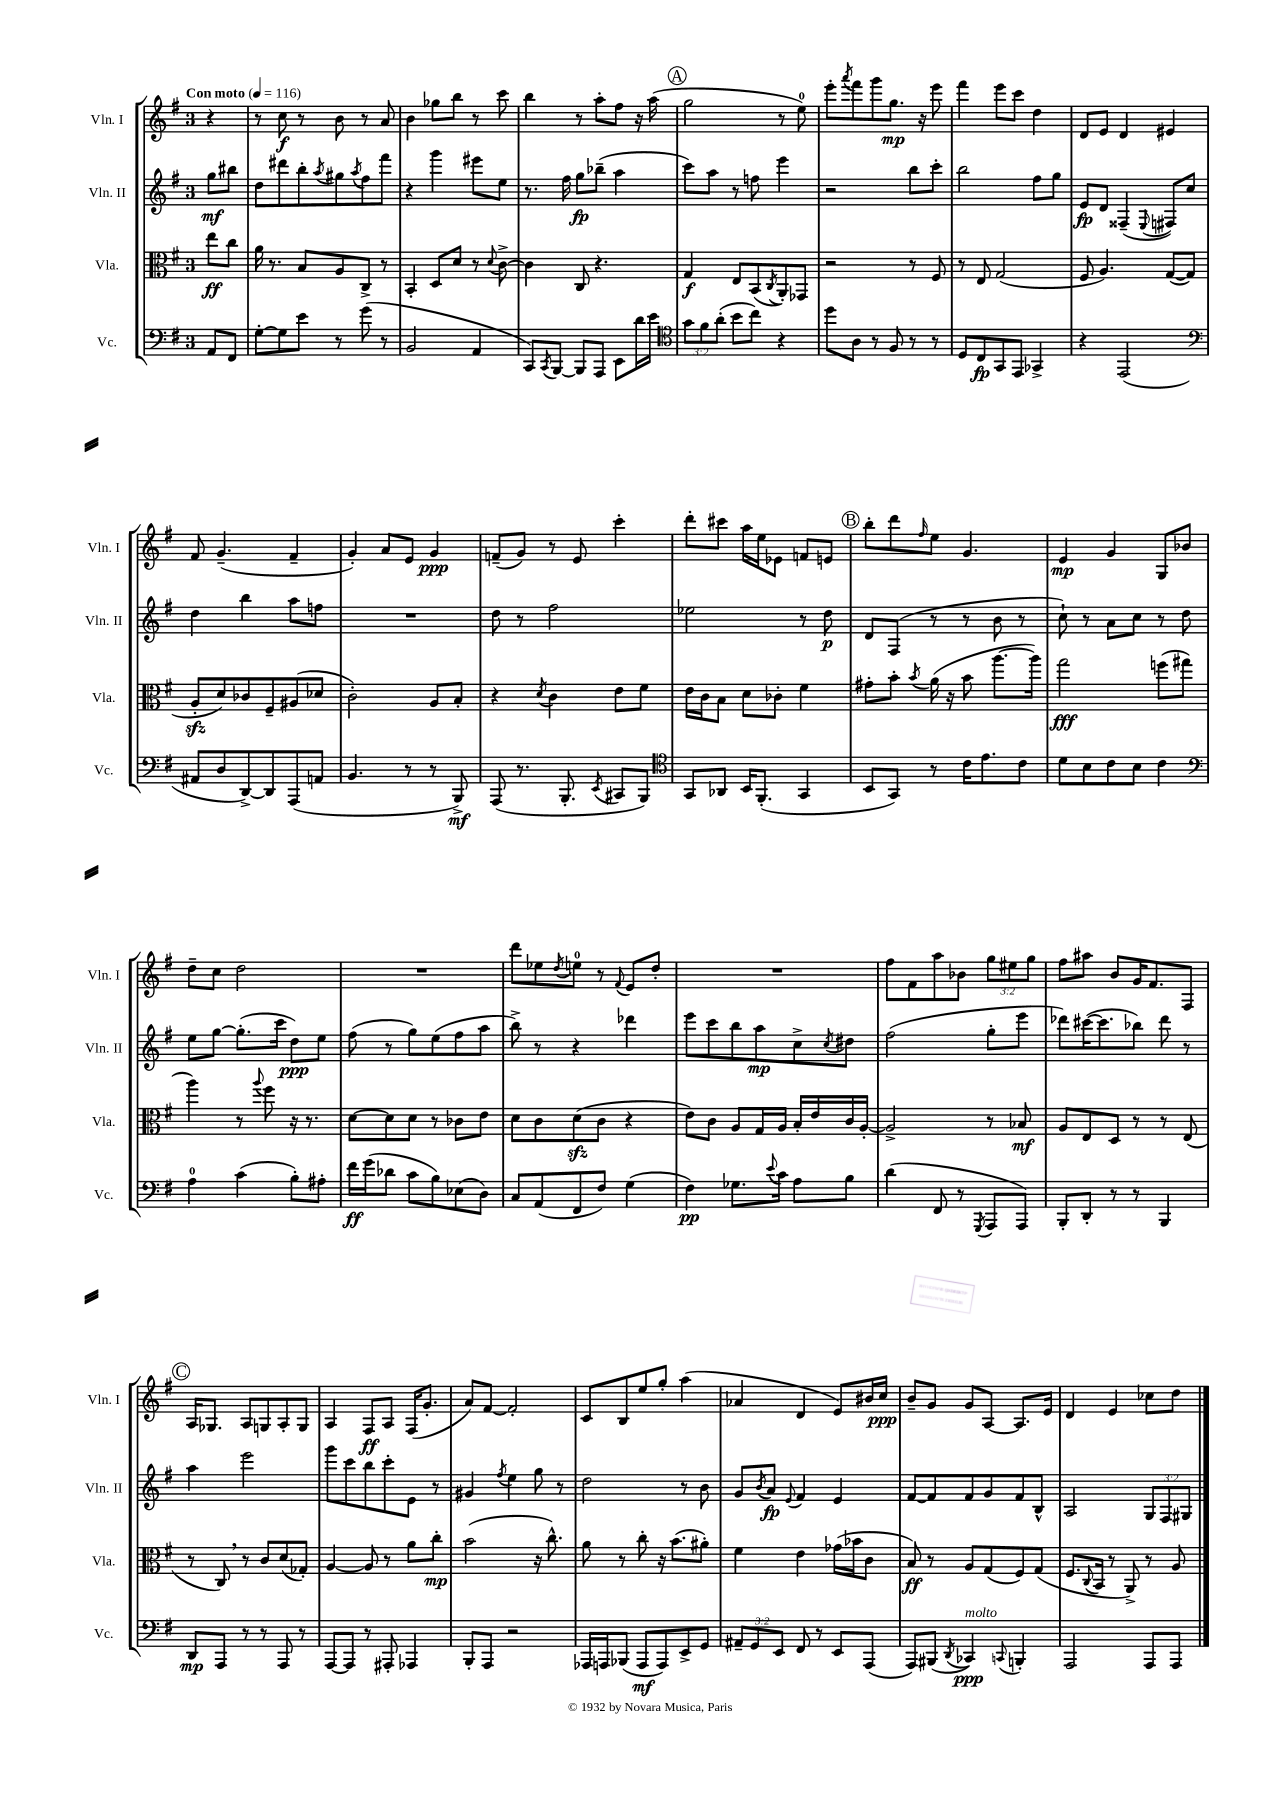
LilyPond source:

<<
\new StaffGroup <<
\new Staff = "s0" \with { instrumentName = "Vln. I" shortInstrumentName = "Vln. I" } {
    \clef treble \key g \major \once \override Staff.TimeSignature.style = #'single-digit \time 3/4 \override Staff.TupletNumber.text = #tuplet-number::calc-fraction-text \partial 4 \tempo "Con moto" 4 = 116
    r4 |
    r8 c''8\f r8 b'8 r8 a'8 |
    b'4 ges''8 b''8 r8 c'''8 |
    b''4 r8 a''8-. fis''8 r16 a''16( |
    \mark \markup { \circle "A" } g''2 r8 e''8-0) |
    e'''8-. \acciaccatura { a'''8 } fis'''8 g'''8 g''8.\mp r16 e'''8 |
    fis'''4 e'''8 c'''8 d''4 |
    d'8 e'8 d'4 eis'4 |
    fis'8 g'4.--( fis'4-- |
    g'4-.) a'8 e'8 g'4\ppp |
    f'8--( g'8) r8 e'8 c'''4-. |
    d'''8-. cis'''8 a''16 e''16 ees'8 f'8 e'8 |
    \mark \markup { \circle "B" } b''8-. d'''8 \grace { fis''16 } e''8 g'4. |
    e'4\mp g'4 g8 bes'8 |
    d''8-- c''8 d''2 |
    R2. |
    d'''8 ees''8 \acciaccatura { d''8 } e''8-0 r8 \appoggiatura { fis'8 } e'8 d''8-. |
    R2. |
    fis''8 fis'8 a''8 bes'8 \tuplet 3/2 { g''8 eis''8 g''8 } |
    fis''8 ais''8 b'8 g'16 fis'8. fis8 |
    \mark \markup { \circle "C" } a16 ges8. a8 g8 a8-. g8 |
    a4 fis8\ff a8 fis16( g'8.-. |
    a'8) fis'8~ fis'2-. |
    c'8 b8 e''8 g''8-. a''4( |
    aes'4 d'4 e'8) bis'16 c''16\ppp |
    b'8-- g'8 g'8 a8~ a8. e'16 |
    d'4 e'4 ces''8 d''8 \bar "|." |
}
\new Staff = "s1" \with { instrumentName = "Vln. II" shortInstrumentName = "Vln. II" } {
    \clef treble \key g \major \once \override Staff.TimeSignature.style = #'single-digit \time 3/4 \override Staff.TupletNumber.text = #tuplet-number::calc-fraction-text \partial 4
    g''8\mf bis''8 |
    d''8 dis'''8 b''8-. \acciaccatura { a''8 } gis''8 \acciaccatura { a''8 } fis''8 fis'''8 |
    r4 g'''4 eis'''8 e''8 |
    r8. fis''16 g''8\fp bes''8--( a''4 |
    \mark \markup { \circle "A" } c'''8) a''8 r8 f''8 e'''4 |
    r2 b''8 c'''8-. |
    b''2 fis''8 g''8 |
    e'8\fp d'8 fisis4--( \appoggiatura { e8 } fis8) c''8 |
    d''4 b''4 a''8 f''8 |
    R2. |
    d''8 r8 fis''2 |
    ees''2 r8 d''8\p |
    \mark \markup { \circle "B" } d'8 fis8( r8 r8 b'8 r8 |
    c''8-!) r8 a'8 c''8 r8 d''8 |
    e''8 g''8~ g''8.-.( c'''16 d''8\ppp) e''8 |
    fis''8( r8 g''8) e''8( fis''8 a''8 |
    b''8->) r8 r4 des'''4 |
    e'''8 c'''8 b''8 a''8\mp c''8-> \acciaccatura { c''8 } dis''8 |
    fis''2( g''8-. e'''8 |
    des'''8) cis'''16~( cis'''8. bes''8) des'''8 r8 |
    \mark \markup { \circle "C" } a''4 e'''2 |
    g'''8 c'''8 b''8 c'''8-. e'8 r8 |
    gis'4 \acciaccatura { fis''8 } e''4 g''8 r8 |
    d''2 r8 b'8 |
    g'8 \acciaccatura { b'8 } a'8\fp \appoggiatura { e'8 } fis'4 e'4 |
    fis'8~ fis'8 fis'8 g'8 fis'8 b8-^ |
    a2 \tuplet 3/2 { g8 fis8 gis8 } \bar "|." |
}
\new Staff = "s2" \with { instrumentName = "Vla." shortInstrumentName = "Vla." } {
    \clef alto \key g \major \once \override Staff.TimeSignature.style = #'single-digit \time 3/4 \partial 4
    e''8\ff c''8 |
    a'16 r8. b8 a8 c8-> r8 |
    b,4-. d8 d'8 r8 \appoggiatura { d'8 } c'8~-> |
    c'4 c8 r4. |
    \mark \markup { \circle "A" } g4\f e8 b,8( \acciaccatura { c8 } a,8-.) ges,8 |
    r2 r8 fis8 |
    r8 e8 g2( |
    fis8 a4.) g8~( g8 |
    a8-.\sfz d'8) ces'8 fis8-- ais8( des'8 |
    c'2-.) a8 b8-. |
    r4 \acciaccatura { d'8 } c'4 e'8 fis'8 |
    e'16 c'16 b8 d'8 ces'8-. fis'4 |
    \mark \markup { \circle "B" } gis'8-. b'8-. \acciaccatura { b'8 } a'16( r16 b'8 a''8.~ a''16) |
    g''2\fff f''8( gis''8 |
    a''4) r8 \appoggiatura { a''8 } fis''8 r16 r8. |
    d'8~ d'8 d'8 r8 ces'8 e'8 |
    d'8 c'8 d'8\sfz( c'8 r4 |
    e'8) c'8 a8 g16 a16 b16-. e'16 c'16 a16~-. |
    a2-> r8 bes8\mf |
    a8 e8 d8 r8 r8 e8( |
    \mark \markup { \circle "C" } r8 c8) \breathe r8 c'8 d'8( ges8-.) |
    a4~ a8 r8 a'8 c''8-.\mp |
    b'2( r16 c''8.-^) |
    a'8 r8 c''8-. r16 b'8.( ais'8-.) |
    fis'4 e'4 ges'16( bes'16 c'8 |
    b8\ff) r8 a8 g8( fis8) g8( |
    fis8. \appoggiatura { c8 } b,16 r8 a,8->) r8 a8 \bar "|." |
}
\new Staff = "s3" \with { instrumentName = "Vc." shortInstrumentName = "Vc." } {
    \clef bass \key g \major \once \override Staff.TimeSignature.style = #'single-digit \time 3/4 \override Staff.TupletNumber.text = #tuplet-number::calc-fraction-text \partial 4
    a,8 fis,8 |
    g8~-. g8 e'8 r8 g'8( r8 |
    b,2 a,4 |
    c,8) \acciaccatura { c,8 } b,,8~ b,,8 a,,8 e,8 d'16 e'16 |
    \mark \markup { \circle "A" } \clef tenor \tuplet 3/2 { g'8 fis'8 a'8-.( } b'8 c''8) r4 |
    d''8 a8 r8 fis8 r8 r8 |
    d8 c8\fp g,8 e,8 ges,4-> |
    r4 e,2( |
    \clef bass ais,8 d8 d,8~->) d,8 a,,8( a,8 |
    b,4. r8 r8 b,,8->\mf) |
    a,,8( r8. b,,8.-. \acciaccatura { e,8 } cis,8 b,,8) |
    \clef tenor g,8 aes,8 b,16 fis,8.-.( g,4 |
    \mark \markup { \circle "B" } b,8 g,8) r8 c'16 e'8. c'8 |
    d'8 b8 c'8 b8 c'4 |
    \clef bass a4-0 c'4( b8-.) ais8-. |
    fis'16\ff g'16( des'8 c'8 b8) ees8( d8) |
    c8 a,8( fis,8 fis8) g4( |
    fis4\pp) ges8. \appoggiatura { e'8 } c'16 a8 b8 |
    d'4( fis,8 r8 \acciaccatura { g,,8 } a,,8 a,,8) |
    b,,8-. d,8-. r8 r8 b,,4 |
    \mark \markup { \circle "C" } d,8\mp a,,8 r8 r8 a,,8 r8 |
    a,,8~ a,,8 r8 ais,,8-. aes,,4 |
    b,,8-. a,,8 r2 |
    aes,,16 a,,16 bes,,8( a,,8\mf a,,8) e,8-> g,8 |
    \tuplet 3/2 { ais,8-- g,8 e,8 } fis,8 r8 e,8 a,,8( |
    a,,8) bis,,8( \acciaccatura { d,8 } ces,4\ppp^\markup { \italic "molto" }) \appoggiatura { c,8 } b,,4-. |
    a,,2 a,,8 a,,8 \bar "|." |
}
>>
>>
\layout { \context { \Score \remove "Bar_number_engraver" } }
